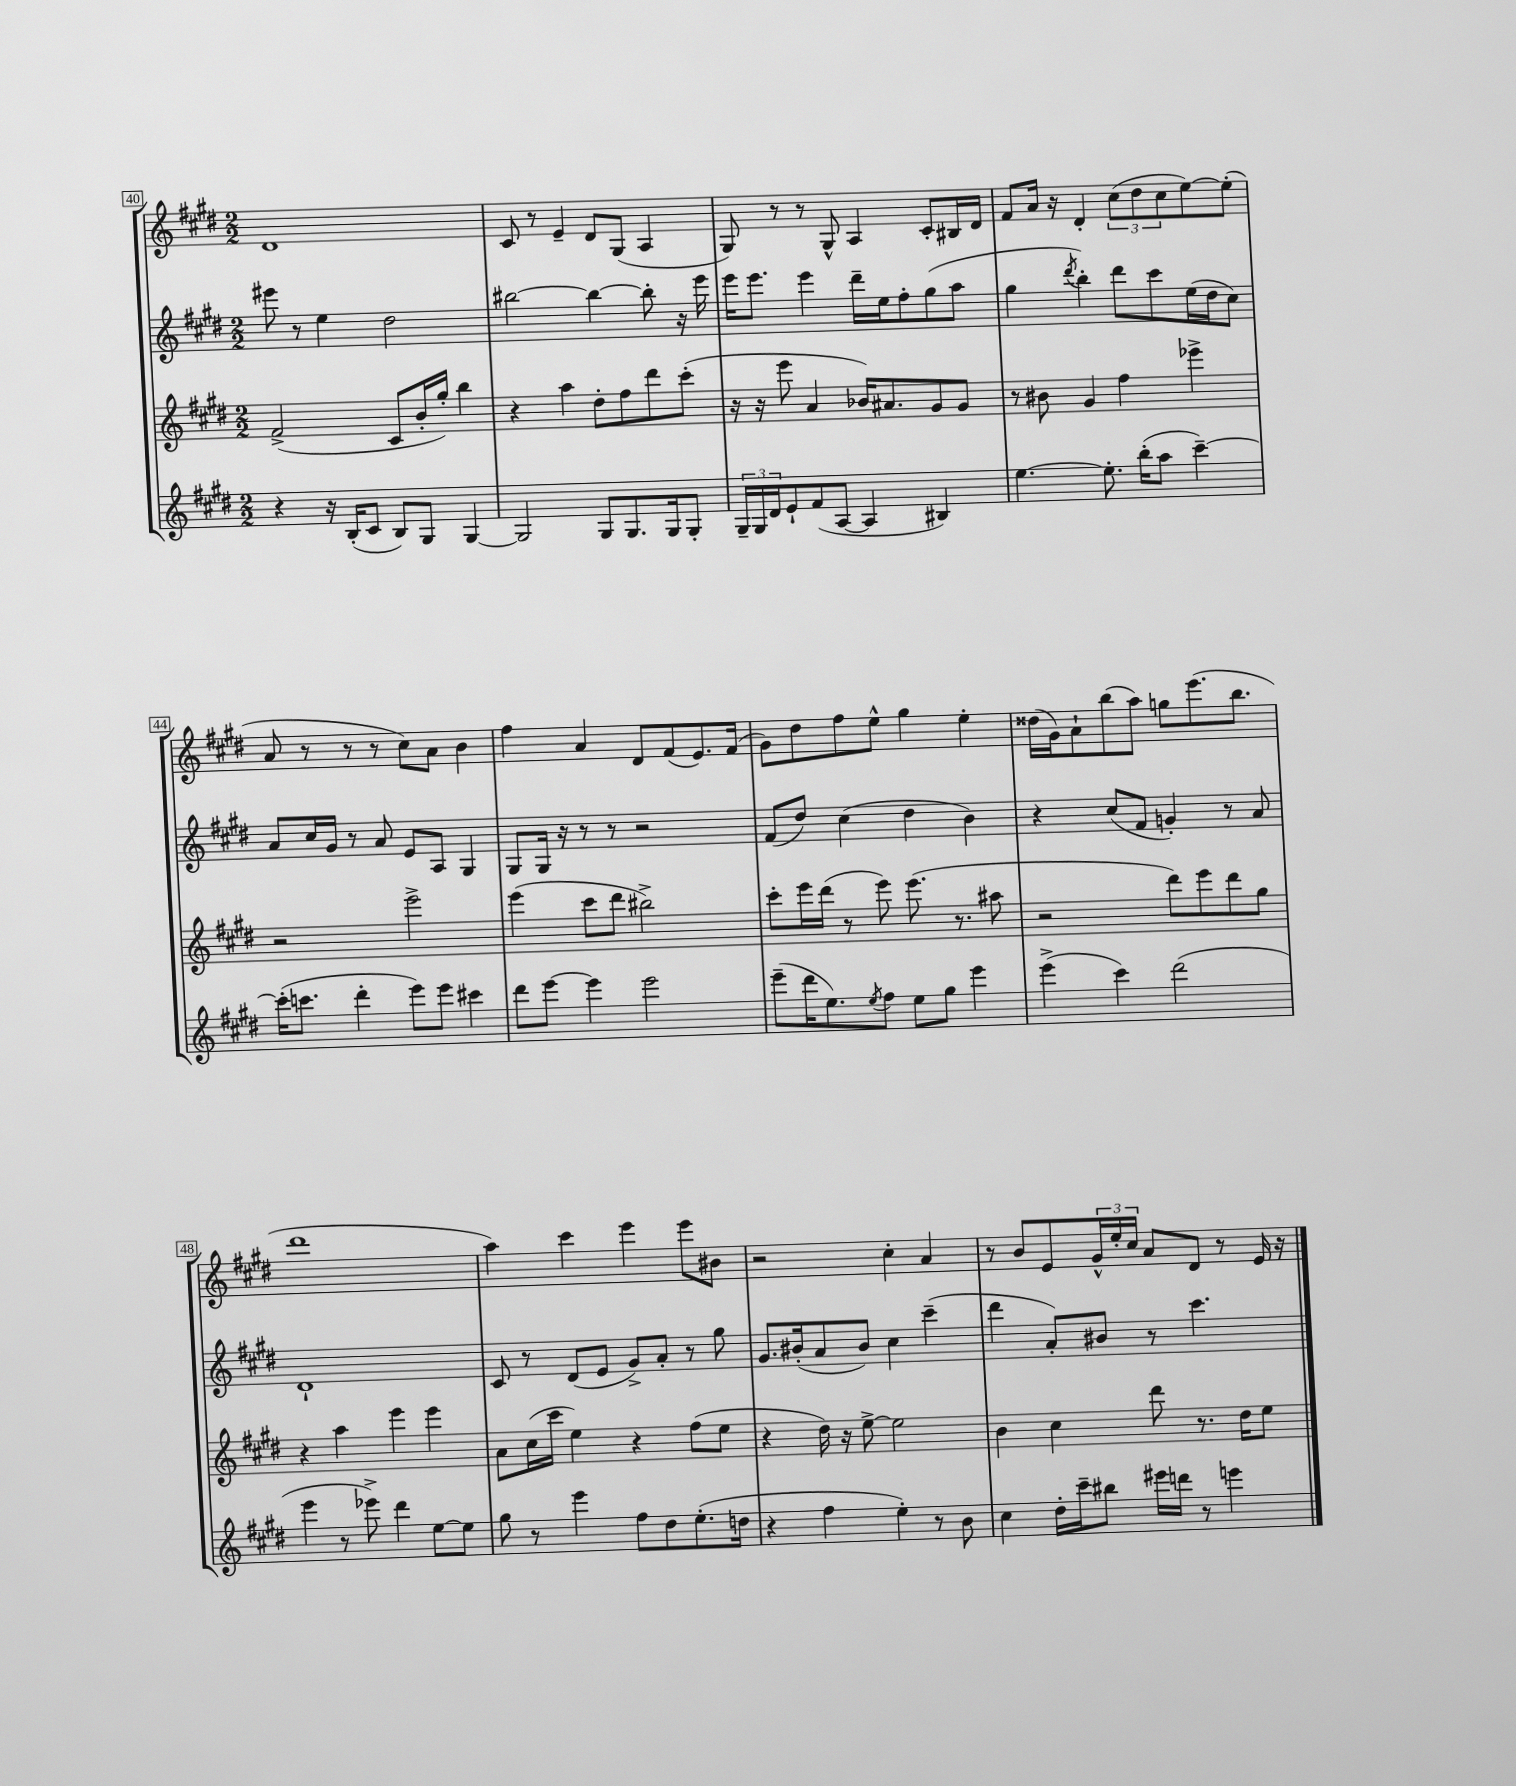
<<
\new StaffGroup <<
\new Staff = "s0" {
    \clef treble \key e \major \numericTimeSignature \time 2/2
    dis'1 |
    cis'8 r8 e'4-- dis'8 gis8( a4 |
    gis8) r8 r8 gis8-^ a4 cis'8-. bis16 dis'16 |
    fis'8 a'16 r16 dis'4-. \tuplet 3/2 { cis''8( dis''8 cis''8 } e''8~) e''8-.( |
    a'8 r8 r8 r8 cis''8) a'8 b'4 |
    fis''4 a'4 dis'8 fis'8( e'8.) fis'16( |
    gis'8) dis''8 fis''8 e''8-^ gis''4 e''4-. |
    disis''16( gis'16) a'8-! b''8( a''8) g''8 e'''8.( b''8. |
    dis'''1 |
    a''4) cis'''4 e'''4 e'''8 bis'8 |
    r2 cis''4-. a'4 |
    r8 b'8 e'8 \tuplet 3/2 { gis'16-^ e''16-. cis''16 } a'8 dis'8 r8 e'16 r16 \bar "|." |
}
\new Staff = "s1" {
    \clef treble \key e \major \numericTimeSignature \time 2/2
    eis'''8 r8 e''4 dis''2 |
    bis''2~ bis''4~ bis''8-. r16 e'''16 |
    e'''16 e'''8. e'''4 dis'''16-- e''16 fis''8-. gis''8( a''8 |
    gis''4 \acciaccatura { dis'''8 } b''4-.) dis'''8 cis'''8 e''16( dis''16 cis''8) |
    a'8 cis''16 gis'16 r8 a'8 e'8 a8 gis4 |
    gis8 gis16 r16 r8 r8 r2 |
    fis'8( dis''8) cis''4( dis''4 b'4) |
    r4 cis''8( fis'8 g'4-.) r8 a'8 |
    dis'1-! |
    cis'8 r8 dis'8( e'8 gis'8->) a'8-. r8 gis''8 |
    gis'8. bis'16-.( a'8 bis'8) cis''4 cis'''4--( |
    dis'''4 a'8-.) bis'8 r8 cis'''4. \bar "|." |
}
\new Staff = "s2" {
    \clef treble \key e \major \numericTimeSignature \time 2/2
    fis'2->( cis'8 b'16-. gis''16-.) b''4 |
    r4 a''4 dis''8-. fis''8 dis'''8 cis'''8-.( |
    r16 r16 e'''8 a'4 bes'16) ais'8. gis'8 gis'8 |
    r8 bis'8 gis'4 fis''4 ees'''4-> |
    r2 e'''2-> |
    e'''4( cis'''8 dis'''8 bis''2->) |
    cis'''8-. e'''16 dis'''16( r8 e'''8) e'''8.( r8. ais''8 |
    r2 dis'''8) e'''8 dis'''8 gis''8 |
    r4 a''4 e'''4 e'''4 |
    a'8 cis''16( cis'''16 e''4) r4 fis''8( e''8 |
    r4 dis''16) r16 e''8~-> e''2 |
    b'4 cis''4 dis'''8 r8. dis''16 e''8 \bar "|." |
}
\new Staff = "s3" {
    \clef treble \key e \major \numericTimeSignature \time 2/2
    r4 r16 b16-.( cis'8 b8) gis8 gis4~ |
    gis2 gis8 gis8. gis16 gis8-. |
    \tuplet 3/2 { gis16-- gis16 dis'16 } e'8-! fis'8( a8~ a4 bis4) |
    e''4.~ e''8.-. b''16-.( a''8 cis'''4~--) |
    cis'''16-.( c'''8. dis'''4-. e'''8) e'''8 cis'''4 |
    dis'''8 e'''8~ e'''4 e'''2 |
    e'''8--( dis'''16 e''8.) \acciaccatura { e''8 } fis''8 e''8 gis''8 e'''4 |
    e'''4->( cis'''4) dis'''2( |
    e'''4 r8 ees'''8->) dis'''4 e''8~ e''8 |
    gis''8 r8 e'''4 fis''8 dis''8 e''8.-.( d''16 |
    r4 fis''4 e''4-.) r8 b'8 |
    cis''4 dis''16-. cis'''16-- bis''8 eis'''16 d'''16 r8 e'''4 \bar "|." |
}
>>
>>
\layout { \context { \Score currentBarNumber = #40 \override BarNumber.stencil = #(make-stencil-boxer 0.1 0.3 ly:text-interface::print) } }
